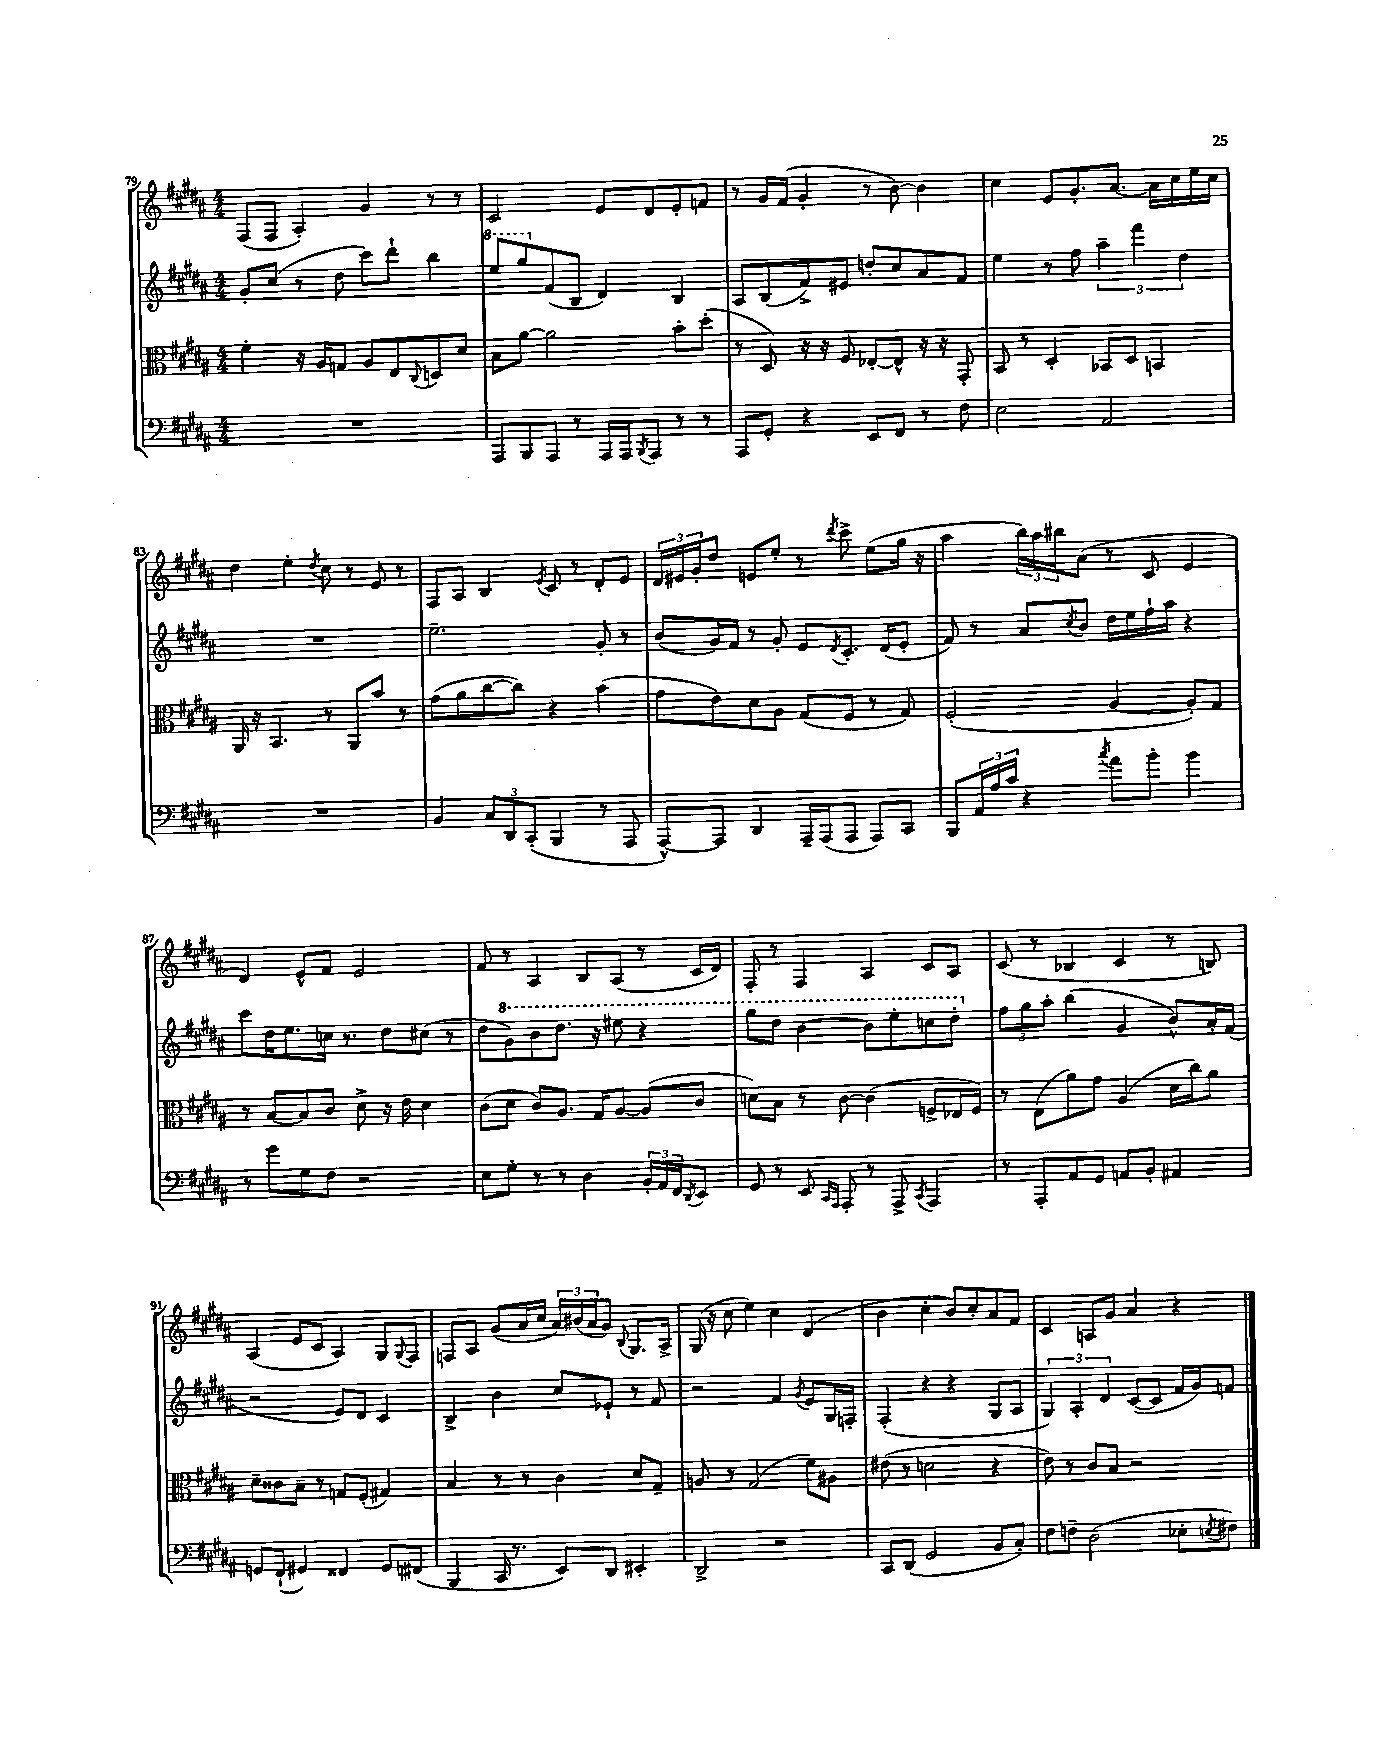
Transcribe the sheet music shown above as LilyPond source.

<<
\new StaffGroup <<
\new Staff = "s0" {
    \clef treble \key b \major \numericTimeSignature \time 4/4
    fis8( fis8 ais4-.) gis'4 r8 r8 |
    cis'2 e'8 dis'8 e'8-. f'8 |
    r8 gis'16 fis'16( gis'4-. r8 b'8~) b'4 |
    cis''4 e'8 gis'8.-. ais'8.~ ais'16 cis''16 e''16 cis''16 |
    dis''4 e''4-. \acciaccatura { dis''8 } cis''8 r8 e'8 r8 |
    fis8 ais8 b4 \acciaccatura { e'8 } cis'8 r8 dis'8-. e'8 |
    \tuplet 3/2 { dis'16 eis'16 gis'16-. } dis''8 e'8 e''8-. r8 \acciaccatura { dis'''8 } cis'''8-> e''8( gis''16 r16 |
    ais''4 \tuplet 3/2 { b''16) ais''16 bis''16 } ais'8( r8 cis'8 e'4 |
    dis'4) e'8-^ fis'8 e'2 |
    fis'8 r8 ais4 b8 ais8( r8 cis'16 dis'16) |
    fis8-. r8 fis4 ais4 cis'8 ais8 |
    cis'8( r8 bes4 cis'4 r8 b8) |
    ais4( e'8 cis'8 ais4) gis8 \appoggiatura { gis8 } fis8 |
    f8 ais8 gis'8( ais'16 cis''16 \tuplet 3/2 { ais'16) bis'16( ais'16 } gis'8) \appoggiatura { b8 } gis8. ais16-> |
    gis16( r16 cis''8 e''4) cis''4 dis'4( |
    b'4 cis''4-. b'8) cis''8-. ais'8 fis'8 |
    cis'4 a8 gis'8 ais'4 r4 \bar "|." |
}
\new Staff = "s1" {
    \clef treble \key b \major \numericTimeSignature \time 4/4
    gis'8-. cis''8( r8 dis''8 cis'''8) dis'''8-! b''4 |
    \ottava #1 e'''8 gis'''8 \ottava #0 fis'8( b8 dis'4) b4 |
    ais8 b8( fis'8->) eis'8 d''8-. cis''8 ais'8 fis'8 |
    e''4 r8 fis''8 \tuplet 3/2 { ais''4-- fis'''4 dis''4 } |
    R1 |
    e''2.-- gis'8-. r8 |
    b'8( gis'16) fis'16 r8 gis'8-. e'8 \acciaccatura { dis'8 } cis'8.-. dis'16( e'8-. |
    fis'8) r8 ais'8 \acciaccatura { cis''8 } b'8 dis''16 e''16 fis''16-! ais''16 r4 |
    cis'''8 dis''16 e''8. c''16 r8. dis''8 cis''8( r8 |
    dis''8 \ottava #1 gis''8) b''8 dis'''8. r16 eis'''8 r4 |
    gis'''8 dis'''8 b''4~ b''8 e'''8-. c'''8 dis'''8-. \ottava #0 |
    \tuplet 3/2 { fis''8 gis''8 ais''8-. } b''4( gis'4 b'8-^) ais'16-. fis'16( |
    r2 e'8) dis'8 cis'4 |
    b4-> b'4 cis''8 ees'8-! r8 fis'8 |
    r2 fis'4 \acciaccatura { gis'8 } e'8 gis16 f16-. |
    fis4-.( r4 r4 gis8 ais8 |
    \tuplet 3/2 { gis4) ais4-. dis'4 } cis'8~( cis'8 fis'16 gis'16) f'8 \bar "|." |
}
\new Staff = "s2" {
    \clef alto \key b \major \numericTimeSignature \time 4/4
    fis'4-. r16 ais16 g8 ais8 e8 \appoggiatura { cis8 } d8 dis'8 |
    b8 ais'8~ ais'2 b'8-. dis''8-.( |
    r8 dis8) r16 r16 fis8 ees8~-. ees8-^ r16 r16 gis,8-. |
    b,8 r8 dis4-. bes,8 dis8 b,4 |
    ais,16 r16 b,4. r8 ais,8 b'8 r8 |
    gis'8( ais'8 cis''8~ cis''8) r4 b'4( |
    gis'8 e'8) dis'8 ais8 gis8( fis8 r8 gis8) |
    fis2-.( ais4~ ais8-.) gis8 |
    r8 b8~ b8 cis'8 dis'8-> r16 e'16 dis'4 |
    cis'8( dis'8 cis'8) ais8. gis16 ais8~ ais8( cis'8 |
    d'8) b8 r8 cis'8~ cis'4( f8-> ees16 f16) |
    r8 e8( ais'8) gis'8 ais4( dis'16 cis''16) ais'8 |
    dis'8-- cisis'8 b8-- r8 g8 fis8-.( gis4) |
    b4 r8 r8 cis'4 dis'8 gis8-- |
    a8 r8 gis2( fis'8) ais8 |
    eis'8( r8 d'2 r4 |
    e'8) r8 cis'8 b8 r2 \bar "|." |
}
\new Staff = "s3" {
    \clef bass \key b \major \numericTimeSignature \time 4/4
    R1 |
    ais,,8 b,,8 ais,,8 r8 ais,,16 ais,,16 \acciaccatura { b,,8 } ais,,8 r8 r8 |
    ais,,8 gis,8-. r4 e,8 fis,8 r8 fis8 |
    e2 ais,2 |
    R1 |
    b,4 \tuplet 3/2 { cis8 dis,8 cis,8-.( } b,,4 r8 ais,,8 |
    ais,,8~-^) ais,,8 dis,4 ais,,16-- ais,,16( ais,,8 ais,,8) cis,8 |
    b,,8 \tuplet 3/2 { ais,16 ais16 cis'16 } r4 \acciaccatura { cis''8 } ais'8 b'8-. b'4 |
    r8 gis'8 gis8 fis8 r2 |
    e8 gis8-. r8 r8 dis4 \tuplet 3/2 { b,16-. ais,16 fis,16 } \acciaccatura { dis,8 } e,8 |
    gis,8 r8 e,8 \grace { cis,16 ais,,16 } ais,,8-. r8 ais,,8-> \acciaccatura { cis,8 } ais,,4 |
    r8 ais,,8-. ais,8 gis,8 a,8 b,8-. ais,4 |
    g,8 fis,8-!( gis,4) fisis,4 gis,8 fis,8( |
    b,,4 cis,16 r8. e,8) dis,8 eis,4-. |
    dis,2-> r2 |
    cis,8 dis,8( gis,2 b,8 cis8-.) |
    fis8 f8-- dis2( ees8-. \acciaccatura { e8 } fis8) \bar "|." |
}
>>
>>
\layout { \context { \Score currentBarNumber = #79 } }
